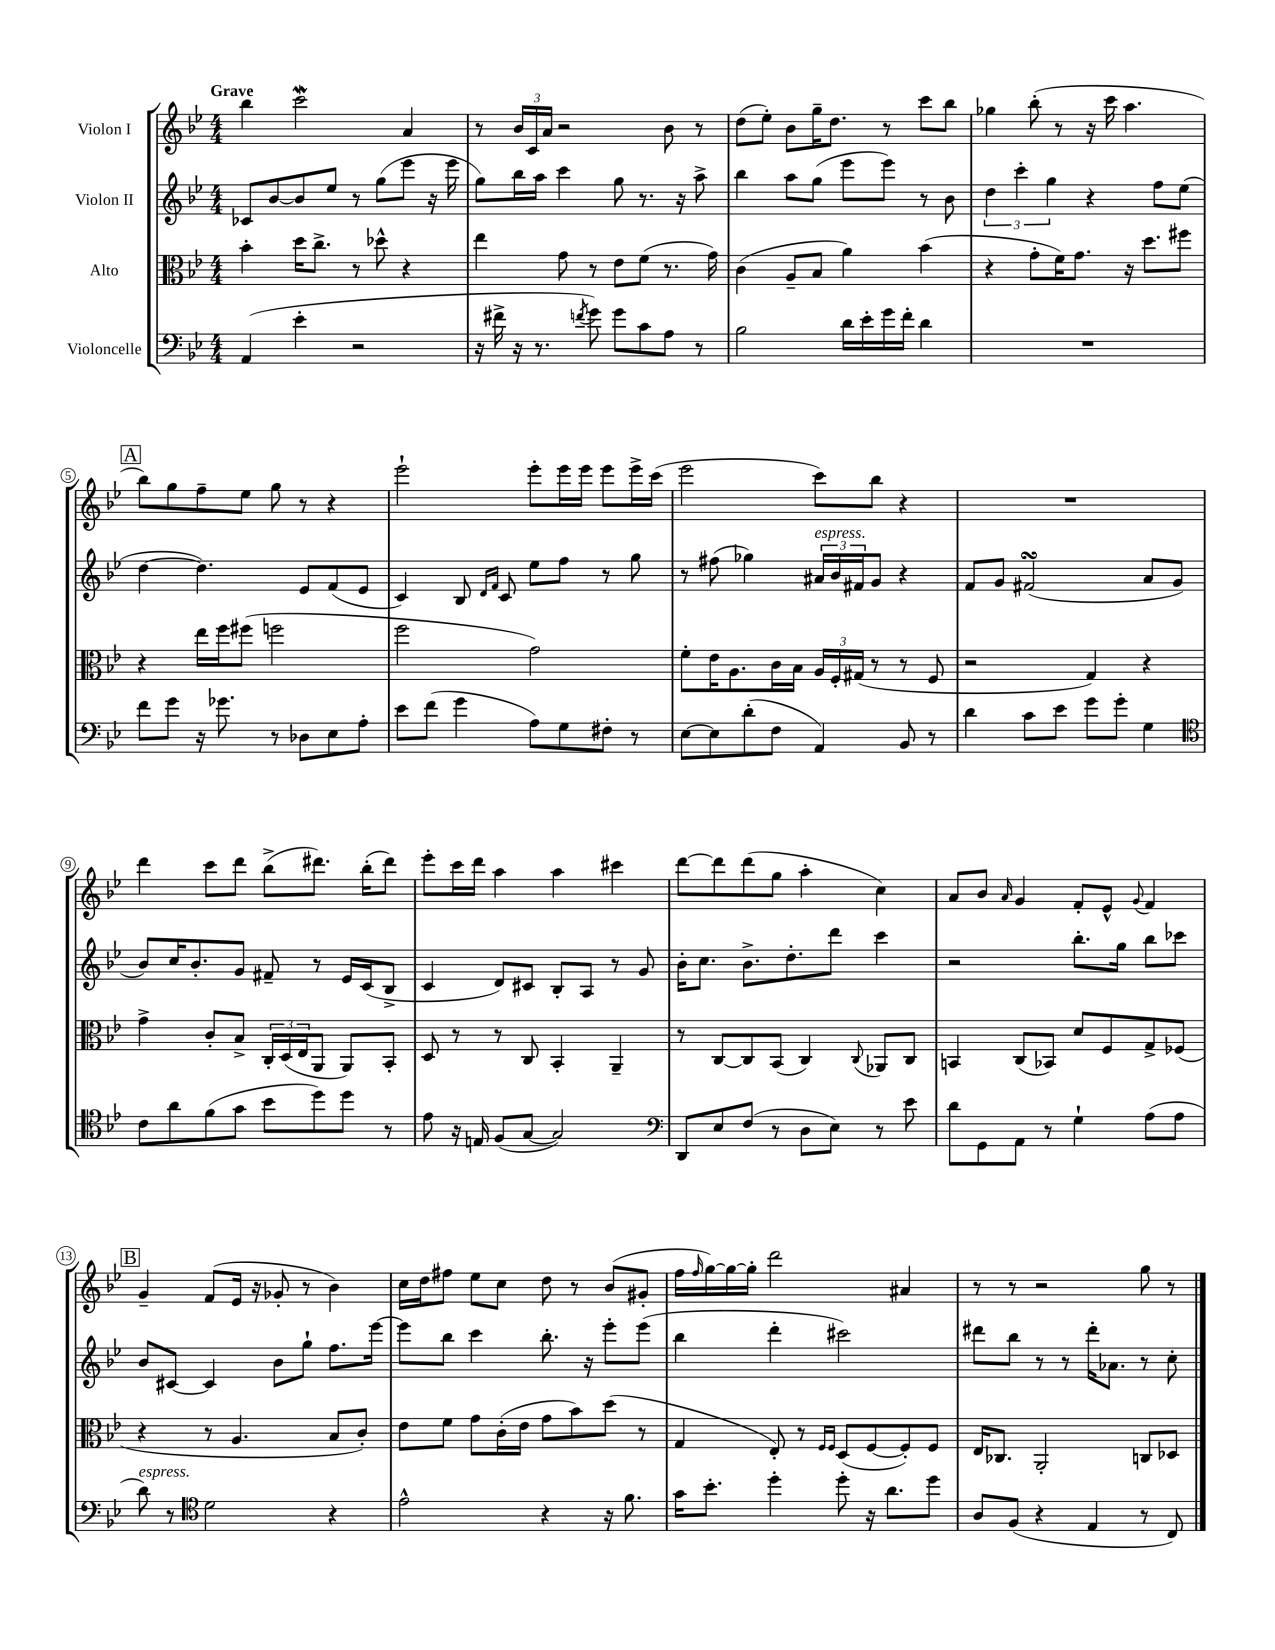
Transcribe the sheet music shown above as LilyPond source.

<<
\new StaffGroup <<
\new Staff = "s0" \with { instrumentName = "Violon I" } {
    \clef treble \key bes \major \numericTimeSignature \time 4/4 \tempo "Grave"
    bes''4 c'''2\mordent a'4 |
    r8 \tuplet 3/2 { bes'16 c'16 a'16 } r2 bes'8 r8 |
    d''8( ees''8-.) bes'8 g''16-- d''8. r8 c'''8 bes''8 |
    ges''4 bes''8-.( r8 r16 c'''16 a''4. |
    \mark \markup { \box "A" } bes''8) g''8 f''8-- ees''8 g''8 r8 r4 |
    ees'''2-! ees'''8-. ees'''16 ees'''16 ees'''8 ees'''16-> c'''16( |
    ees'''2 c'''8) bes''8 r4 |
    R1 |
    d'''4 c'''8 d'''8 bes''8->( dis'''8.) bes''16-.( dis'''8) |
    ees'''8-. c'''16 d'''16 a''4 a''4 cis'''4 |
    d'''8~ d'''8 d'''8( g''8 a''4-. c''4) |
    a'8 bes'8 \grace { a'16 } g'4 f'8-. ees'8-^ \appoggiatura { g'8 } f'4 |
    \mark \markup { \box "B" } g'4-- f'8( ees'16 r16 ges'8-. r8 bes'4) |
    c''16 d''16 fis''8 ees''8 c''8 d''8 r8 bes'8( gis'8-. |
    f''16 \grace { f''16 } g''16~) g''16~ g''16-. d'''2 ais'4 |
    r8 r8 r2 g''8 r8 \bar "|." |
}
\new Staff = "s1" \with { instrumentName = "Violon II" } {
    \clef treble \key bes \major \numericTimeSignature \time 4/4
    ces'8 bes'8~ bes'8 ees''8 r8 g''8( ees'''8 r16 ees'''16 |
    g''8) bes''16 a''16 c'''4 g''8 r8. r16 a''8-> |
    bes''4 a''8 g''8( ees'''8 ees'''8) r8 bes'8 |
    \tuplet 3/2 { d''4 c'''4-. g''4 } r4 f''8 ees''8( |
    \mark \markup { \box "A" } d''4~ d''4.) ees'8 f'8( ees'8 |
    c'4) bes8 \grace { d'16 f'16 } c'8 ees''8 f''8 r8 g''8 |
    r8 fis''8( ges''4) \tuplet 3/2 { ais'16^\markup { \italic "espress." } bes'16 fis'16 } g'8 r4 |
    f'8 g'8 fis'2\turn( a'8 g'8 |
    bes'8) c''16 bes'8.-. g'8 fis'8-- r8 ees'16 c'16( bes8-> |
    c'4 d'8) cis'8 bes8-. a8 r8 g'8 |
    bes'16-. c''8. bes'8.-> d''8.-. d'''8 c'''4 |
    r2 bes''8.-. g''16 bes''8 ces'''8 |
    \mark \markup { \box "B" } bes'8 cis'8~ cis'4 bes'8 g''8-! f''8. ees'''16~ |
    ees'''8 bes''8 c'''4 bes''8.-. r16 ees'''8-. ees'''8( |
    bes''4 d'''4-. cis'''2) |
    dis'''8 bes''8 r8 r8 dis'''16-. aes'8. r8 c''8-. \bar "|." |
}
\new Staff = "s2" \with { instrumentName = "Alto" } {
    \clef alto \key bes \major \numericTimeSignature \time 4/4
    bes'4-. d''16 c''8.-> r8 des''8-^ r4 |
    ees''4 g'8 r8 ees'8 f'8( r8. g'16) |
    c'4( a8-- bes8 a'4) bes'4( |
    r4 g'8-. f'16) g'8. r16 d''8. fis''8 |
    \mark \markup { \box "A" } r4 ees''16 f''16 fis''8( f''2 |
    f''2 g'2) |
    f'8-. ees'16 a8. c'16 bes16 \tuplet 3/2 { a16 f16-. gis16( } r8 r8 f8 |
    r2 g4) r4 |
    g'4-> c'8-. bes8-> \tuplet 3/2 { c16-. d16( ees16 } a,8 a,8) bes,8-. |
    d8 r8 r8 c8 bes,4-. a,4-- |
    r8 c8~ c8 bes,8( c4) \appoggiatura { c8 } aes,8 c8 |
    b,4 c8( bes,8) d'8 f8 g8-> fes8( |
    \mark \markup { \box "B" } r4 r8 a4. bes8 c'8-.) |
    ees'8 f'8 g'8 c'16-.( ees'16 g'8 bes'8) d''8( r8 |
    g4 ees8-.) r8 \grace { f16 f16 } d8( f8~ f8-.) f8 |
    ees16 ces8. a,2-. c8 des8 \bar "|." |
}
\new Staff = "s3" \with { instrumentName = "Violoncelle" } {
    \clef bass \key bes \major \numericTimeSignature \time 4/4
    a,4( ees'4-. r2 |
    r16 fis'16-> r16 r8. \acciaccatura { f'8 } g'8) g'8 c'8 a8 r8 |
    bes2 d'16 ees'16-. g'16 f'16-. d'4 |
    R1 |
    \mark \markup { \box "A" } f'8 g'8 r16 ges'8. r8 des8 ees8 a8-. |
    ees'8 f'8( g'4 a8) g8 fis8-. r8 |
    ees8~ ees8 d'8-.( f8 a,4) bes,8 r8 |
    d'4 c'8 ees'8 g'8 g'8-. g4 |
    \clef tenor c'8 a'8 f'8( g'8 bes'8 d''8) d''8 r8 |
    ees'8 r16 e16 f8( g8~ g2) |
    \clef bass d,8 ees8 f8( r8 d8 ees8) r8 ees'8 |
    d'8 g,8 a,8 r8 g4-! a8( a8 |
    \mark \markup { \box "B" } d'8^\markup { \italic "espress." }) r8 \clef tenor d'2 r4 |
    ees'2-^ r4 r16 f'8. |
    g'16 bes'8.-. d''4-. d''8-. r16 a'8. d''8 |
    a8 f8( r4 ees4 r8 c8) \bar "|." |
}
>>
>>
\layout { \context { \Score \override BarNumber.stencil = #(make-stencil-circler 0.1 0.3 ly:text-interface::print) } }
